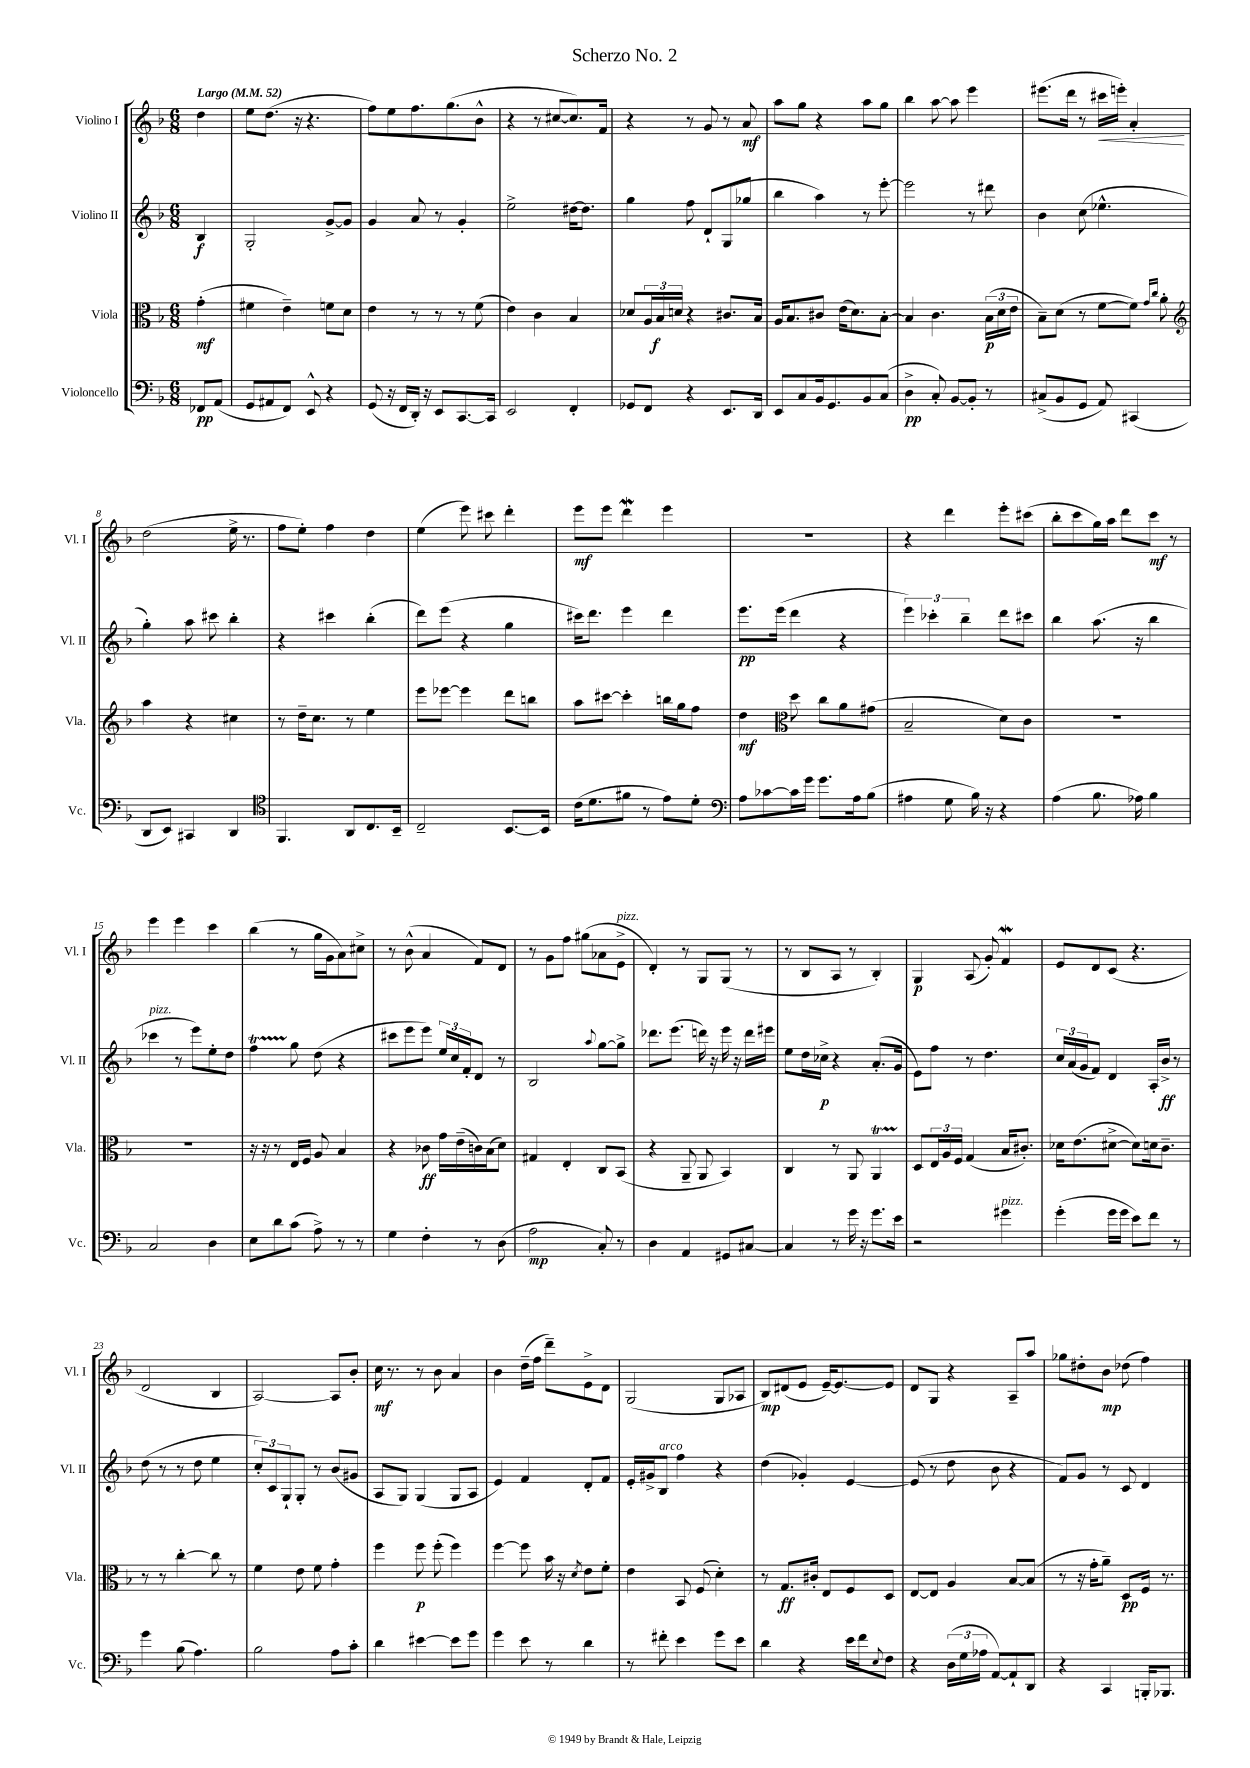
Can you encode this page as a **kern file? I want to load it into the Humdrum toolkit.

**kern	**kern	**kern	**kern
*staff4	*staff3	*staff2	*staff1
*clefF4	*clefC3	*clefG2	*clefG2
*k[b-]	*k[b-]	*k[b-]	*k[b-]
*M6/8	*M6/8	*M6/8	*M6/8
*MM52	*MM52	*MM52	*MM52
8FF-	(4g'	4B-	4dd
(8AA	.	.	.
=	=	=	=
8GG	4f#	2G'	8ee
8AA#	.	.	(8.dd
8FF)	4e~)	.	.
.	.	.	16r
8EE^^	.	.	4.r
4r	8f	[8g^	.
.	8d	8g]	.
=	=	=	=
(8GG	4e	4g	8ff)
16r	.	.	8ee
16FF	.	.	.
16DD')	8r	8a	8.ff
16r	.	.	.
8EE	8r	8r	.
.	.	.	(8.gg
[8.CC	8r	4g'	.
.	(8f	.	8b-^^
16CC]	.	.	.
=	=	=	=
2EE	4e)	2ee^	4r
.	4c	.	8r
.	.	.	[8cc#
4FF'	4B-	[16dd#	8.cc#])
.	.	8.dd#]	.
.	.	.	16f
=	=	=	=
8GG-	8d-	4gg	4r
8FF	24A	.	.
.	24B-	.	.
.	24d	.	.
4r	4r	8ff	8r
.	.	8d`	8g
8.EE	8.c#	(8G	8r
.	.	8gg-	8a
16DD	16B-	.	.
=	=	=	=
8EE	16A	4bb-	8aa
.	8.B-	.	.
8C	.	.	8gg
16BB-	8c#	4aa)	4r
8.GG	.	.	.
.	(16e	.	.
.	8.d)	.	.
8BB-	.	8r	8aa
(8C	[8B-'	[8eee'	8gg
=	=	=	=
4D^	4B-]	2eee]	4bb-
8C')	4.c	.	[8aa
[8BB-	.	.	8aa]
8BB-']	.	8r	4eee
8r	(24B-	8ddd#	.
.	24d	.	.
.	24e	.	.
=	=	=	=
(8C#^	8B-~)	4b-	(8.eee#
8BB-	(8d	.	.
.	.	.	16ddd
8GG	8r	(8cc	8r
8AA)	[8f	4.ee-^^	16ccc#
.	.	.	16eee')
(4CC#	8f])	.	4a'
.	16qqg	.	.
.	16qqcc	.	.
.	8a'	.	.
=	=	=	=
*	*clefG2	*	*
8DD	4aa	4gg')	(2dd
8EE)	.	.	.
4CC#	4r	8aa	.
.	.	8ccc#	.
4DD	4cc#	4bb-'	16ee^
.	.	.	8.r
=	=	=	=
*clefC4	*	*	*
4.FF	8r	4r	8ff
.	16dd~	.	8ee')
.	8.cc	.	.
.	.	4ccc#	4ff
8AA	8r	.	.
8.C	4ee	(4bb-'	4dd
16BB-~	.	.	.
=	=	=	=
2C~	8eee	8ddd)	(4ee
.	[8eee-	(8eee	.
.	4eee-]	4r	8eee)
.	.	.	8ccc#
[8.BB-	8ddd	4gg	4ddd'
.	8bb	.	.
16BB-]	.	.	.
=	=	=	=
(16c	8aa	16ccc#)	8eee
8.d	.	8.ddd	.
.	[8ccc#	.	8eee
8f#	4ccc#']	4eee	4ddd
8r	.	.	.
8e)	16bb	4ddd	4eee
.	16gg	.	.
8d'	8ff	.	.
=	=	=	=
*clefF4	*	*	*
8A	4dd	8.eee	2.r
[8c-	.	.	.
.	.	(16eee	.
*	*clefC3	*	*
16c-]	8dd	4ddd	.
16g	.	.	.
8.g	8cc	.	.
.	8a	4r	.
16A	.	.	.
(8B-	(8g#	.	.
=	=	=	=
4A#	2B-~	6eee)	4r
.	.	6ccc-'	.
8G	.	.	4ddd
.	.	6bb-~	.
16B-)	.	.	.
16r	.	.	.
4r	8d)	8ddd	8eee'
.	8c	8ccc#	(8ccc#
=	=	=	=
(4A	2.r	4bb-	8bb-'
.	.	.	8ccc
8.B-	.	(8.aa	16gg)
.	.	.	16aa
.	.	.	8ddd
16A-)	.	16r	.
4B-	.	4bb-	8ccc
.	.	.	8r
=	=	=	=
2C	2.r	4ccc-	4eee
.	.	8r	4eee
.	.	8eee)	.
4D	.	8ee'	4ccc
.	.	8dd	.
=	=	=	=
8E	16r	4ff	(4bb-
.	16r	.	.
8d	8r	.	.
(8c	16E	8gg	8r
.	16F	.	.
8A^)	8A	(8dd	16gg
.	.	.	16g
8r	4B-	4r	8a)
8r	.	.	8cc#^
=	=	=	=
4G	4r	8ccc#	8r
.	.	8eee	(8b-^^
4F'	8c-	8eee)	4a
.	16g	24ee	.
.	.	24cc	.
.	(16e~	.	.
.	.	24f'	.
8r	16c)	8d	8f)
.	(16B-	.	.
(8D	8d)	8r	8d
=	=	=	=
2A	4G#	2B-	8r
.	.	.	8g
.	4E'	.	8ff
.	.	.	(8gg#
.	.	8qqaa	.
8C')	8C	[8gg	8a-
8r	(8BB-	8gg^]	8e^
=	=	=	=
4D	4r	8.ddd-	4d')
.	.	(8.eee	.
4AA	8AA~	.	8r
.	8AA	16ddd)	8G
.	.	16r	.
8GG#	4BB-)	16eee	(8G
.	.	16r	.
[8C#	.	16ddd	8r
.	.	16eee#	.
=	=	=	=
4C#]	4C	8ee	8r
.	.	16dd	8B-
.	.	16cc-^	.
8r	8r	4r	8A
16g	8AA	.	8r
16r	.	.	.
8.g	4AA	(8.a'	4B-')
16e	.	16g	.
=	=	=	=
2r	8D	8e)	4G
.	24E	8ff	.
.	24A	.	.
.	24F	.	.
.	(4G	8r	(8A
.	.	4.dd	8g')
4g#	16B-	.	4f
.	8.c#')	.	.
=	=	=	=
(4g'	16d-	24cc	8e
.	.	(24a	.
.	(8.e	.	.
.	.	24g	.
.	.	8f)	8d
16g	[8d#^	4d	(8c
16g	.	.	.
8e)	8d#])	.	4.r
8f	16d	16A'	.
.	8.c~	16b-^	.
8r	.	8r	.
=	=	=	=
4g	8r	(8dd	2d
.	8r	8r	.
(8B-	[4cc'	8r	.
4.A)	.	8dd	.
.	8cc]	4ee	4B-
.	8r	.	.
=	=	=	=
2B-	4f	12cc')	[2A)
.	.	12c	.
.	.	12G`	.
.	8e	8G'	.
.	8f	8r	.
8A	4g'	(8b-	8A]
8c'	.	8g#	8b-'
=	=	=	=
4d	4ff	8A	16cc
.	.	.	8.r
.	.	8G)	.
[4e#	8ff	(4G	8r
.	(8ff'	.	8b-
8e#]	4ff)	8G	4a
8g	.	8A	.
=	=	=	=
4g	[4ff	4e)	4b-
8e	8ff]	4f	(16dd~
.	.	.	16ff
8r	16b-	.	8ddd~)
.	16r	.	.
.	8qd	.	.
4d	8e	8d'	8e^
.	8f'	8f	8d
=	=	=	=
8r	4e	16e'	(2G
.	.	16g#^	.
8f#'	.	8B-	.
4e	8BB-	4ff	.
.	(8F	.	.
8g	4d')	4r	8G
8e	.	.	8A-
=	=	=	=
4d	8r	(4dd	8B-)
.	8.G	.	(8d#
4r	.	4g-')	8e
.	16c#'	.	.
.	8E	.	[16e~)
.	.	.	8.e_
16e	8F	[4e	.
16f	.	.	.
8qqE	.	.	.
8F	8D	.	8e]
=	=	=	=
4r	[8E	(8e]	8d
.	8E]	8r	8G
(24D	4A	8dd	4r
24G	.	.	.
24A-	.	.	.
[8AA)	.	8b-	.
8AA`]	[8B-	4r	8A~
8DD	(8B-]	.	8aa
=	=	=	=
4r	8r	8f)	8gg-
.	16r	8g	8dd#'
.	16g'	.	.
4CC	8a~)	8r	8b-
.	8D	8c	(8dd-
16BBB'	16F	4d	4ff)
8.BBB-	8.r	.	.
==	==	==	==
*-	*-	*-	*-
